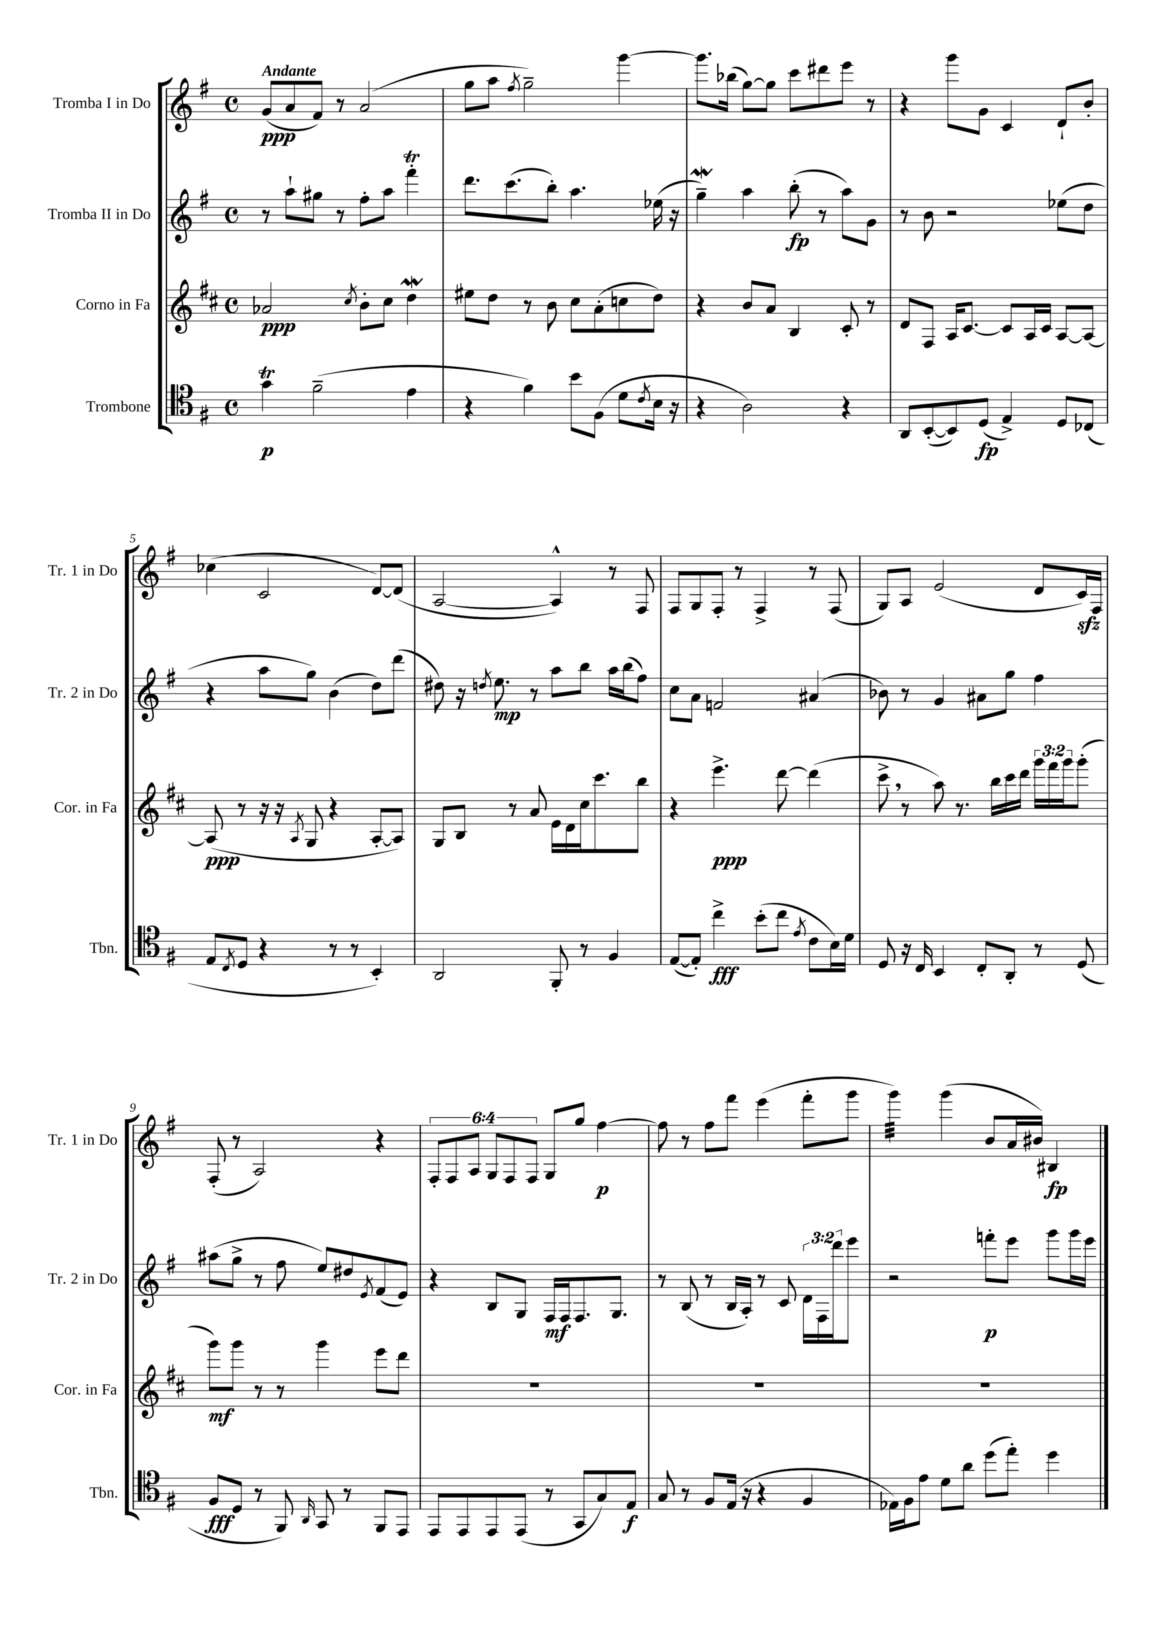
<<
\new StaffGroup <<
\new Staff = "s0" \with { instrumentName = "Tromba I in Do" shortInstrumentName = "Tr. 1 in Do" } {
    \clef treble \key g \major \defaultTimeSignature \time 4/4 \override Staff.TupletNumber.text = #tuplet-number::calc-fraction-text \tempo "Andante"
    g'8\ppp( a'8 fis'8) r8 a'2( |
    g''8 a''8 \acciaccatura { fis''8 } g''2--) g'''4~ |
    g'''8. bes''16( g''8~) g''8 c'''8 dis'''8 e'''8 r8 |
    r4 g'''8 g'8 c'4 d'8-! b'8-. |
    ces''4( c'2 d'8~) d'8( |
    a2~ a4-^) r8 fis8 |
    fis8 g8 fis8-. r8 fis4-> r8 fis8( |
    g8) a8 e'2( d'8 c'16\sfz) fis16 |
    fis8-.( r8 a2) r4 |
    \tuplet 6/4 { fis8-. fis8 a8 g8 fis8 fis8 } g8 g''8 fis''4~\p |
    fis''8 r8 fis''8 fis'''8 e'''4( fis'''8-. g'''8 |
    g'''4:32) g'''4( b'8 a'16 bis'16) bis4\fp \bar "|." |
}
\new Staff = "s1" \with { instrumentName = "Tromba II in Do" shortInstrumentName = "Tr. 2 in Do" } {
    \clef treble \key g \major \defaultTimeSignature \time 4/4 \override Staff.TupletNumber.text = #tuplet-number::calc-fraction-text
    r8 a''8-! gis''8 r8 fis''8-. a''8 fis'''4-.\trill |
    d'''8. c'''8.( b''8-.) a''4. ees''16( r16 |
    g''4--\mordent) a''4 b''8-.\fp( r8 a''8) g'8 |
    r8 b'8 r2 ees''8( d''8 |
    r4 a''8 g''8) b'4( d''8) d'''8( |
    dis''8) r16 \acciaccatura { d''8 } e''8.\mp r8 a''8 b''8 a''16 b''16( fis''8) |
    c''8 a'8 f'2 ais'4( |
    bes'8) r8 g'4 ais'8 g''8 fis''4 |
    ais''8( g''8-> r8 fis''8 e''8) dis''8 \acciaccatura { e'8 } fis'8( e'8) |
    r4 b8 g8 fis16\mf fis16 fis8. g8. |
    r8 b8( r8 b16 a16-.) r8 c'8 \tuplet 3/2 { d'16 fis16 d'''16 } e'''8 |
    r2 f'''8-.\p e'''8 g'''8 g'''16 e'''16 \bar "|." |
}
\new Staff = "s2" \with { instrumentName = "Corno in Fa" shortInstrumentName = "Cor. in Fa" } {
    \clef treble \key d \major \defaultTimeSignature \time 4/4 \override Staff.TupletNumber.text = #tuplet-number::calc-fraction-text
    aes'2\ppp \acciaccatura { cis''8 } b'8-. cis''8 d''4\mordent |
    eis''8 d''8 r8 b'8 cis''8 a'8-.( c''8 d''8) |
    r4 b'8 a'8 b4 cis'8-. r8 |
    d'8 fis8 a16 cis'8.~ cis'8 a16 cis'16 a8~ a8~ |
    a8\ppp( r8 r16 r16 \acciaccatura { a8 } g8 r4 a8~-. a8) |
    g8 b8 r8 a'8 e'16 d'16 cis''16 cis'''8. b''8 |
    r4 e'''4.->\ppp d'''8~ d'''4( |
    cis'''8-> \breathe r8 a''8) r8. b''16 cis'''16 d'''16 \tuplet 3/2 { g'''16 fis'''16 g'''16 } g'''8-.( |
    g'''8\mf) g'''8 r8 r8 g'''4 e'''8 d'''8 |
    R1 |
    R1 |
    R1 \bar "|." |
}
\new Staff = "s3" \with { instrumentName = "Trombone" shortInstrumentName = "Tbn." } {
    \clef tenor \key g \major \defaultTimeSignature \time 4/4
    g'4\trill\p fis'2--( e'4 |
    r4 fis'4) b'8 fis8( d'8 \acciaccatura { c'8 } b16 r16 |
    r4 a2) r4 |
    a,8 b,8~-.( b,8) d8\fp( e4->) d8 ces8( |
    e8 \acciaccatura { c8 } d8 r4 r8 r8 b,4-.) |
    a,2 fis,8-. r8 fis4 |
    e8~( e8-.) c''4->\fff b'8-.( c''8 \acciaccatura { e'8 } c'8 b16) d'16 |
    d8 r16 c16 b,4 c8-. a,8-. r8 d8( |
    fis8\fff d8 r8 fis,8) \grace { a,16 } g,8 r8 fis,8 e,8 |
    e,8 e,8 e,8 e,8( r8 g,8 g8) e8\f |
    g8 r8 fis8 e16( r16 r4 fis4 |
    ees16) fis16 e'8 d'8 a'8 d''8( e''8-.) d''4 \bar "|." |
}
>>
>>
